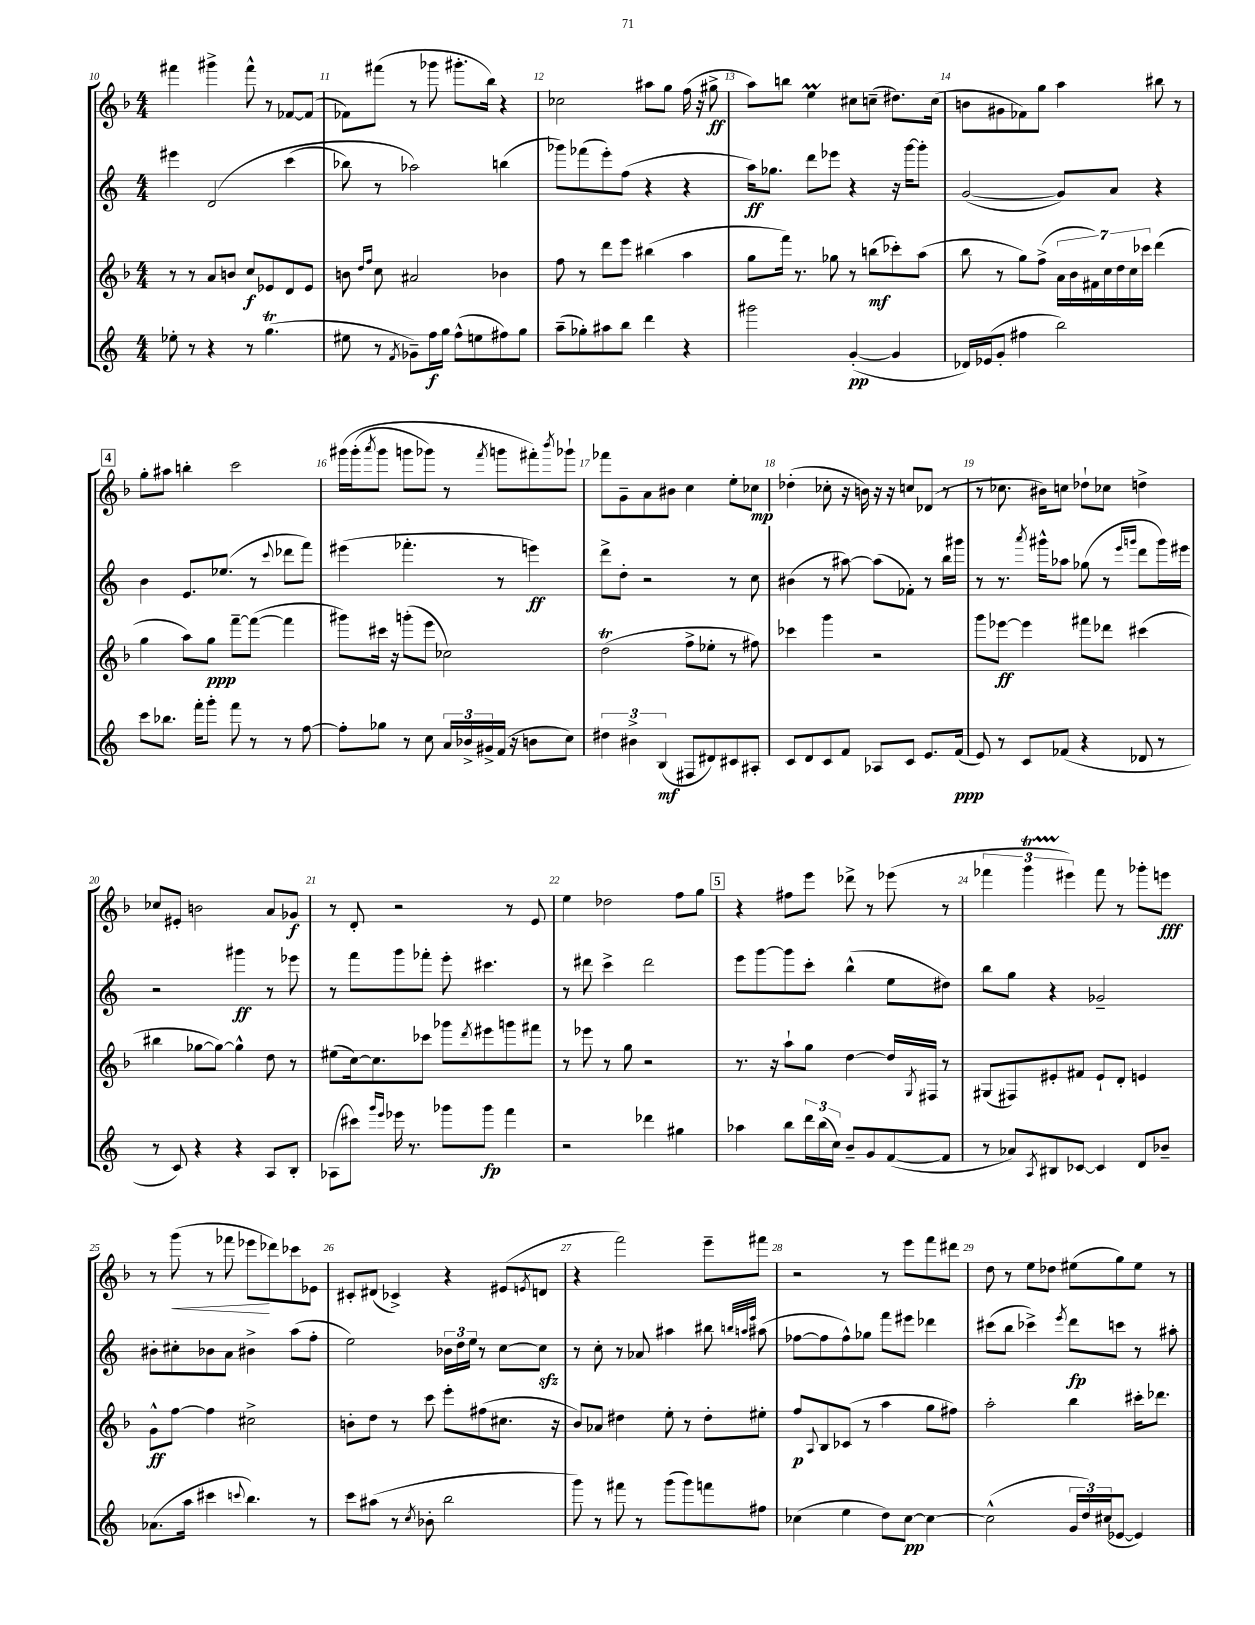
<<
\new StaffGroup <<
\new Staff = "s0" {
    \clef treble \key f \major \numericTimeSignature \time 4/4
    fis'''4 gis'''4-> fis'''8-^ r8 fes'8~ fes'8( |
    fes'8) fis'''8( r8 ges'''8 gis'''8.-. bes''16) r4 |
    ces''2 ais''8 g''8 f''16( r16 gis''8->\ff |
    a''8) b''8 e''4\prall cis''8 c''8--( dis''8.) c''16( |
    b'8 gis'8 fes'8) g''8 a''4 bis''8 r8 |
    \mark \markup { \box "4" } g''8-. ais''8 b''4-. c'''2 |
    gis'''16\( gis'''16-.( \acciaccatura { a'''8 } gis'''8 g'''8 ges'''8) r8 \acciaccatura { f'''8 } g'''8 fis'''8-.\) \acciaccatura { bes'''8 } ges'''8-! |
    fes'''8 g'8-- a'8 bis'8 c''4 e''8-. ces''8\mp |
    des''4-.( ces''8-. r16 b'16) r16 r16 c''8 des'8( r8 |
    r8 ces''8. bis'16) c''8 des''8-! ces''8 d''4-> |
    ces''8 eis'8-. b'2 a'8 ges'8\f |
    r8 d'8-. r2 r8 e'8 |
    e''4 des''2 f''8 g''8 |
    \mark \markup { \box "5" } r4 fis''8 e'''8 des'''8-> r8 ees'''8( r8 |
    \tuplet 3/2 { fes'''4 g'''4\startTrillSpan eis'''4\stopTrillSpan) } fes'''8 r8 ges'''8-. e'''8\fff |
    r8 g'''8\<( r8 fes'''8 ees'''8\! des'''8) ces'''8 ees'8 |
    cis'8-. dis'8( ces'4->) r4 eis'8( \acciaccatura { e'8 } d'8 |
    r4 f'''2) e'''8-- fis'''8 |
    r2 r8 e'''8 f'''8 dis'''8 |
    d''8 r8 e''8 des''8 eis''8( g''8) eis''8 r8 \bar "|." |
}
\new Staff = "s1" {
    \clef treble \key c \major \numericTimeSignature \time 4/4
    eis'''4 d'2\( c'''4( |
    bes''8) r8 aes''2\) b''4( |
    ges'''8) fes'''8( e'''8-.) f''8( r4 r4 |
    a''16\ff) ges''8. d'''8 ees'''8 r4 r16 g'''16~ g'''8-. |
    g'2~( g'8) a'8 r4 |
    \mark \markup { \box "4" } b'4 e'8. ees''8.( r8 \appoggiatura { c'''8 } des'''8 f'''8) |
    eis'''4( fes'''4.-. r8 e'''4\ff) |
    d'''8-> d''8-. r2 r8 c''8 |
    bis'4( r8 ais''8~) ais''8( fes'8-.) r8 b''16 gis'''16 |
    r8 r8. \acciaccatura { a'''8 } gis'''16-^ aes''8 ges''8( r8 \grace { e'''16 g'''16 } d'''8 g'''16) eis'''16 |
    r2 gis'''4\ff r8 ees'''8 |
    r8 f'''8 g'''8 fes'''8-. e'''8-. cis'''4. |
    r8 dis'''8 c'''4-> dis'''2 |
    \mark \markup { \box "5" } e'''8 g'''8~ g'''8 c'''8-. b''4-^( e''8 dis''8) |
    b''8 g''8 r4 ges'2-- |
    bis'8-. cis''8-. bes'8 a'8 bis'4-> a''8( f''8-. |
    e''2) \tuplet 3/2 { bes'16 d''16 e''16 } r8 c''8~ c''8\sfz |
    r8 c''8-. r8 aes'8 ais''4 bis''8 \grace { b''32 a''32 e'''32 } ais''8( |
    fes''8~ fes''8 fes''8-^) ges''8 f'''8 eis'''8 des'''4 |
    cis'''8( b''8 ces'''4->) \acciaccatura { e'''8 } d'''8\fp c'''8 r8 ais''8-. \bar "|." |
}
\new Staff = "s2" {
    \clef treble \key f \major \numericTimeSignature \time 4/4
    r8 r8 a'8 b'8 c''8\f ees'8 d'8 ees'8 |
    b'8 \grace { d''16 f''16 } c''8 ais'2 bes'4 |
    f''8 r8 d'''8 e'''8 bis''4( a''4 |
    g''8 f'''16) r8. ges''8 r8 b''8\mf( ces'''8-.) a''8( |
    bes''8 r8 g''8) f''8->( \tuplet 7/4 { a'16 bes'16 fis'16) c''16 d''16 c''16 ces'''16 } d'''4( |
    \mark \markup { \box "4" } g''4 a''8) g''8\ppp f'''8~-- f'''8~( f'''4 |
    gis'''8) cis'''16 r16 g'''8-.( e'''8 ces''2) |
    d''2\trill( f''8-> ees''8-. r8 fis''8) |
    ces'''4 g'''4 r2 |
    g'''8 ees'''8~\ff ees'''4 fis'''8 des'''8 cis'''4( |
    bis''4 ges''8~ ges''8~) ges''4-^ d''8 r8 |
    eis''8( c''16~) c''8. ces'''8 ges'''8 \acciaccatura { d'''8 } eis'''8 g'''8 fis'''8 |
    r8 ees'''8 r8 g''8 r2 |
    \mark \markup { \box "5" } r8. r16 a''8-! g''8 d''4~ d''16 \acciaccatura { g8 } fis16 r8 |
    gis8( fis8) eis'8-. fis'8 eis'8-! d'8-. e'4 |
    g'8-^\ff f''8~ f''4 cis''2-> |
    b'8-. d''8 r8 c'''8 e'''8-. fis''8( cis''8. r16 |
    bes'8) aes'8 dis''4 e''8-. r8 dis''8-. eis''8-. |
    f''8\p \appoggiatura { a8 } bes8 ces'8( r8 a''4 g''8 fis''8) |
    a''2-. bes''4 cis'''16-. des'''8. \bar "|." |
}
\new Staff = "s3" {
    \clef treble \key c \major \numericTimeSignature \time 4/4
    ees''8-. r8 r4 r8 g''4.\trill( |
    eis''8 r8 \acciaccatura { f'8 } ges'8--) f''16\f g''16 f''8-^( e''8 fis''8) g''8 |
    a''8--( ges''8-.) ais''8 b''8 d'''4 r4 |
    gis'''2 g'4~-.\pp( g'4 |
    des'16) ees'16( g'8-. fis''4 b''2) |
    \mark \markup { \box "4" } c'''8 bes''8. f'''16-. g'''8-. f'''8 r8 r8 f''8~ |
    f''8-. ges''8 r8 c''8 \tuplet 3/2 { a'16 bes'16-> gis'16-> } f'16( r16 b'8 c''8) |
    \tuplet 3/2 { dis''4 bis'4-> b4\mf( } fis8 dis'8) cis'8 ais8-. |
    c'8 d'8 c'8 f'8 aes8 c'8 e'8. f'16\ppp( |
    e'8) r8 c'8 fes'8( r4 des'8 r8 |
    r8 c'8) r4 r4 a8 b8-. |
    aes8( cis'''8) \grace { g'''16 e'''16 } ees'''16 r8. ges'''8 ges'''8\fp f'''4 |
    r2 des'''4 gis''4 |
    \mark \markup { \box "5" } aes''4 b''8 \tuplet 3/2 { d'''16 b''16( c''16) } b'8-- g'8 f'8~( f'8 |
    r8 aes'8) \acciaccatura { a8 } bis8 ces'8~ ces'4 d'8 bes'8-- |
    aes'8.( a''16 cis'''4 \appoggiatura { c'''8 } b''4.) r8 |
    c'''8 ais''8( r8 \acciaccatura { c''8 } bes'8-. b''2 |
    g'''8) r8 fis'''8 r8 g'''8( g'''8) f'''8 fis''8 |
    ces''4( e''4 d''8) ces''8~\pp ces''4~ |
    ces''2-^( \tuplet 3/2 { g'16 d''16) cis''16( } ees'8~ ees'4) \bar "|." |
}
>>
>>
\layout { \context { \Score currentBarNumber = #10 \override BarNumber.break-visibility = ##(#f #t #t) barNumberVisibility = #all-bar-numbers-visible } }
